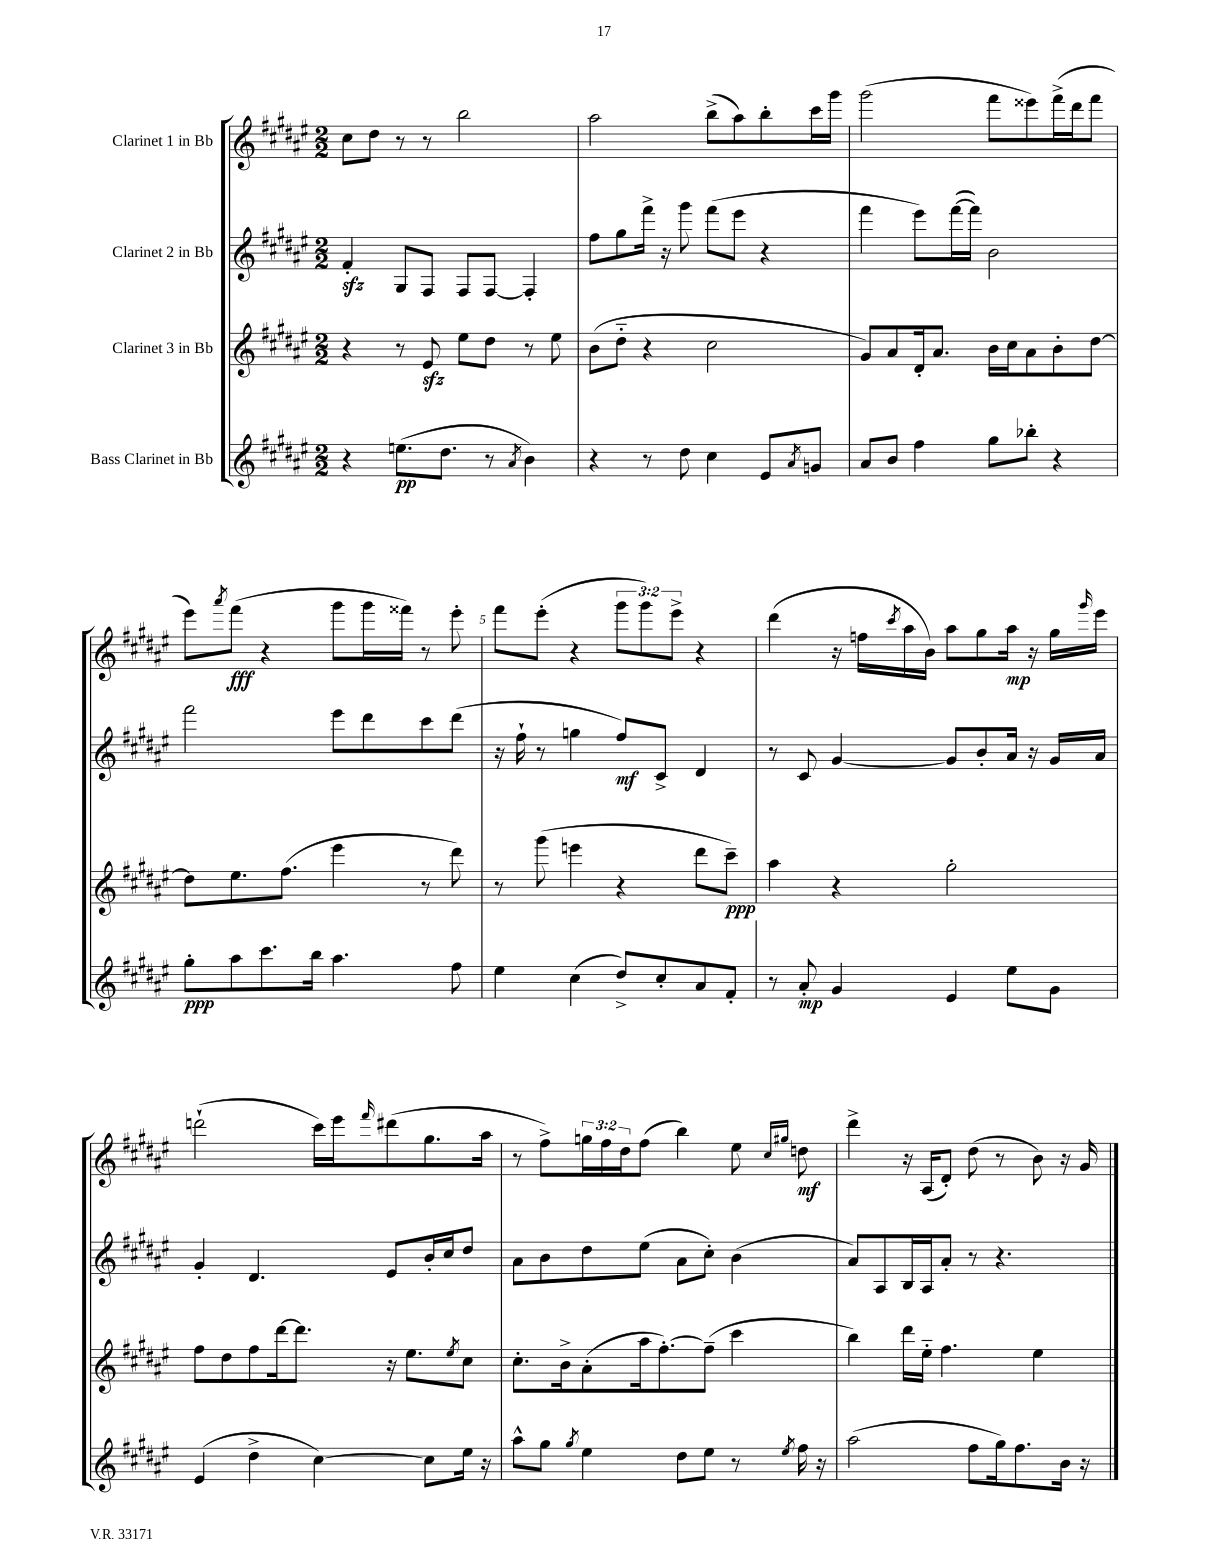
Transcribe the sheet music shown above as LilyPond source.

<<
\new StaffGroup <<
\new Staff = "s0" \with { instrumentName = "Clarinet 1 in Bb" } {
    \clef treble \key fis \major \numericTimeSignature \time 2/2 \override Staff.TupletNumber.text = #tuplet-number::calc-fraction-text
    cis''8 dis''8 r8 r8 b''2 |
    ais''2 b''8->( ais''8) b''8-. cis'''16 gis'''16 |
    gis'''2( fis'''8 eisis'''8) fis'''16->( dis'''16 fis'''8 |
    eis'''8) \acciaccatura { ais'''8 } fis'''8\fff( r4 gis'''8 gis'''16 fisis'''16) r8 eis'''8-. |
    fis'''8 eis'''8-.( r4 \tuplet 3/2 { gis'''8 gis'''8) eis'''8-> } r4 |
    dis'''4( r16 f''16 \acciaccatura { cis'''8 } ais''16 b'16) ais''8 gis''8 ais''16\mp r16 gis''16 \grace { gis'''16 } eis'''16 |
    d'''2-!( cis'''16) eis'''16 \grace { fis'''16 } dis'''8( gis''8. ais''16 |
    r8 fis''8->) \tuplet 3/2 { g''16 fis''16 dis''16 } fis''8( b''4) eis''8 \grace { cis''16 gis''16 } d''8\mf |
    dis'''4-> r16 ais16( dis'8-.) dis''8( r8 b'8) r16 gis'16 \bar "|." |
}
\new Staff = "s1" \with { instrumentName = "Clarinet 2 in Bb" } {
    \clef treble \key fis \major \numericTimeSignature \time 2/2
    fis'4-.\sfz gis8 fis8 fis8 fis8~ fis4-. |
    fis''8 gis''8 fis'''16-> r16 gis'''8 fis'''8( eis'''8 r4 |
    fis'''4 eis'''8) fis'''16~( fis'''16) b'2 |
    fis'''2 eis'''8 dis'''8 cis'''8 dis'''8( |
    r16 fis''16-! r8 g''4 fis''8\mf) cis'8-> dis'4 |
    r8 cis'8 gis'4~ gis'8 b'8-. ais'16 r16 gis'16 ais'16 |
    gis'4-. dis'4. eis'8 b'16-. cis''16 dis''8 |
    ais'8 b'8 dis''8 eis''8( ais'8 cis''8-.) b'4( |
    ais'8) ais8 b16 ais16 ais'8-. r8 r4. \bar "|." |
}
\new Staff = "s2" \with { instrumentName = "Clarinet 3 in Bb" } {
    \clef treble \key fis \major \numericTimeSignature \time 2/2
    r4 r8 eis'8\sfz eis''8 dis''8 r8 eis''8 |
    b'8( dis''8-_ r4 cis''2 |
    gis'8) ais'8 dis'16-. ais'8. b'16 cis''16 ais'8 b'8-. dis''8~ |
    dis''8 eis''8. fis''8.( eis'''4 r8 dis'''8) |
    r8 gis'''8( e'''4 r4 dis'''8 cis'''8--\ppp) |
    ais''4 r4 gis''2-. |
    fis''8 dis''8 fis''8 dis'''16~ dis'''8. r16 eis''8. \acciaccatura { eis''8 } cis''8 |
    cis''8.-. b'16-> ais'8-.( ais''16 fis''8.~-.) fis''8--( cis'''4 |
    b''4) dis'''16 eis''16-_ fis''4. eis''4 \bar "|." |
}
\new Staff = "s3" \with { instrumentName = "Bass Clarinet in Bb" } {
    \clef treble \key fis \major \numericTimeSignature \time 2/2
    r4 e''8.\pp( dis''8. r8 \acciaccatura { ais'8 } b'4) |
    r4 r8 dis''8 cis''4 eis'8 \acciaccatura { ais'8 } g'8 |
    ais'8 b'8 fis''4 gis''8 bes''8-. r4 |
    gis''8-.\ppp ais''8 cis'''8. b''16 ais''4. fis''8 |
    eis''4 cis''4( dis''8->) cis''8-. ais'8 fis'8-. |
    r8 ais'8-.\mp gis'4 eis'4 eis''8 gis'8 |
    eis'4( dis''4-> cis''4~) cis''8 eis''16 r16 |
    ais''8-^ gis''8 \acciaccatura { gis''8 } eis''4 dis''8 eis''8 r8 \acciaccatura { eis''8 } fis''16 r16 |
    ais''2( fis''8 gis''16) fis''8. b'16 r16 \bar "|." |
}
>>
>>
\layout { \context { \Score \override BarNumber.break-visibility = ##(#f #t #t) barNumberVisibility = #(every-nth-bar-number-visible 5) } }
